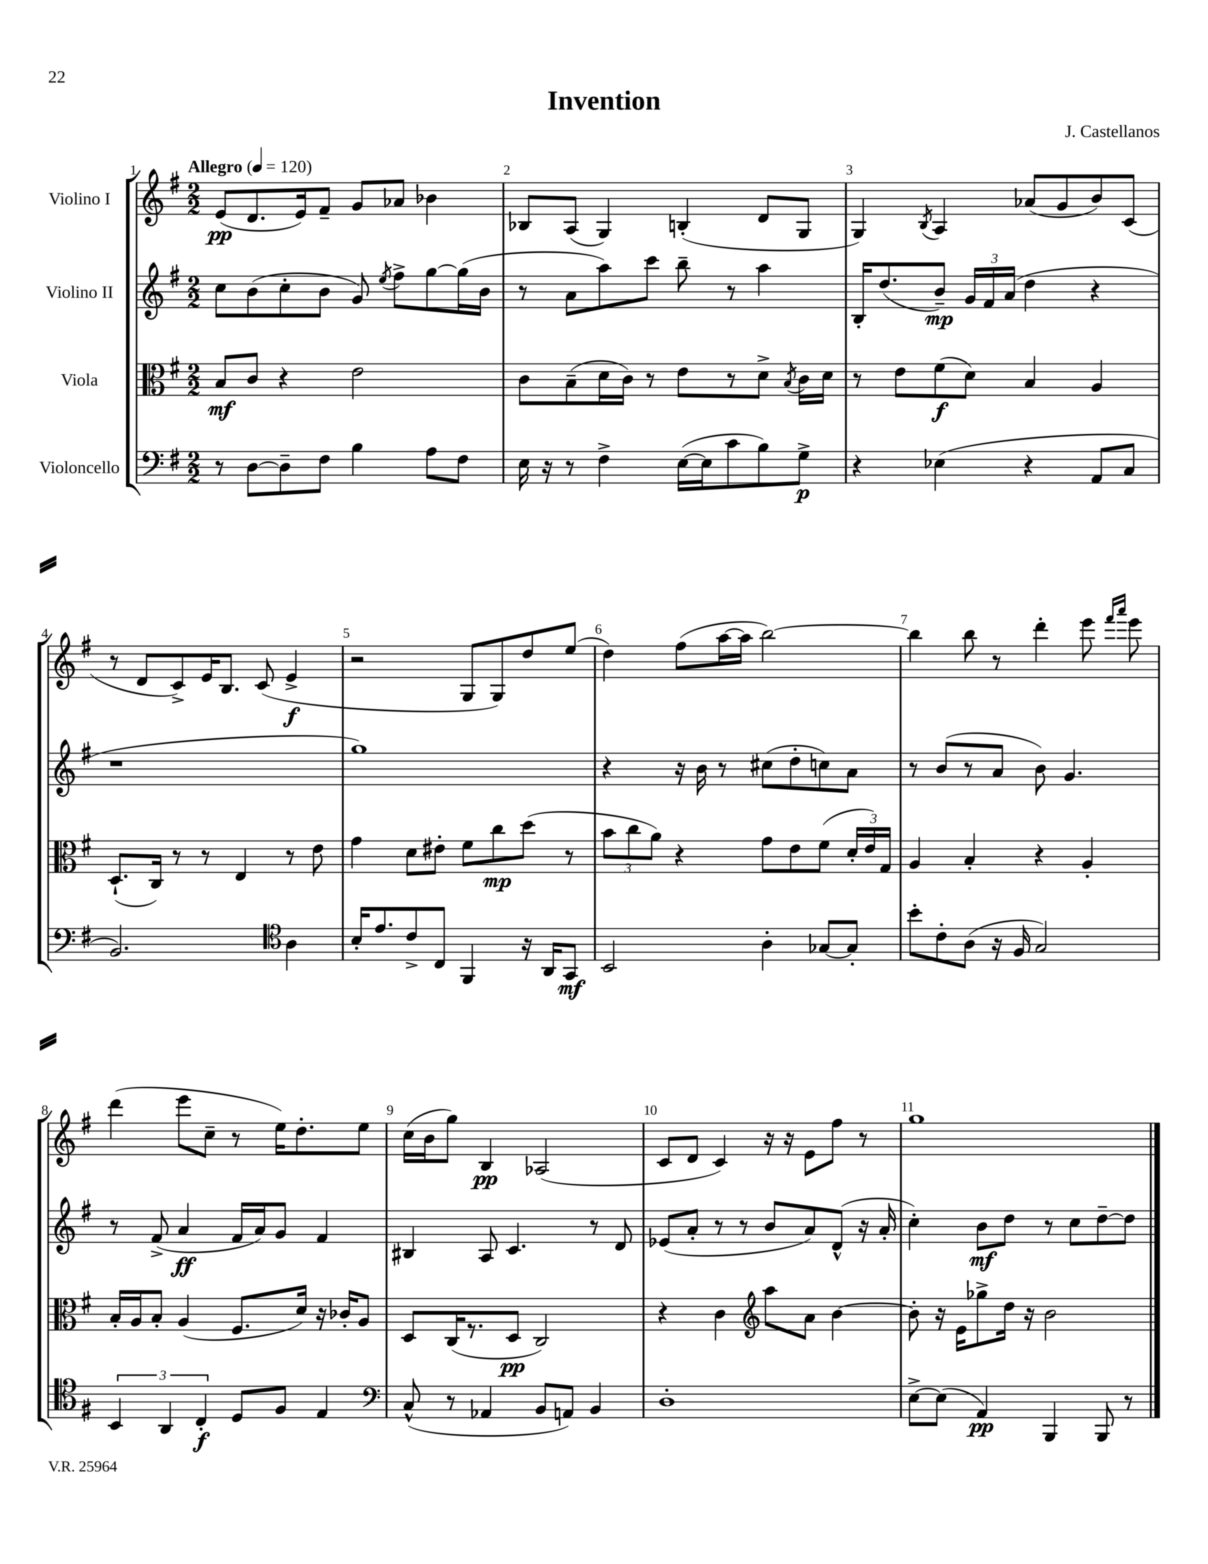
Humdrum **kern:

**kern	**dynam	**kern	**dynam	**kern	**dynam	**kern	**dynam
*part4	*part4	*part3	*part3	*part2	*part2	*part1	*part1
*staff4	*staff4	*staff3	*staff3	*staff2	*staff2	*staff1	*staff1
*I"Violoncello	*	*I"Viola	*	*I"Violino II	*	*I"Violino I	*
*clefF4	*	*clefC3	*	*clefG2	*	*clefG2	*
*k[f#]	*	*k[f#]	*	*k[f#]	*	*k[f#]	*
*M2/2	*	*M2/2	*	*M2/2	*	*M2/2	*
*MM120	*	*MM120	*	*MM120	*	*MM120	*
=1	=1	=1	=1	=1	=1	=1	=1
!	!	!	!	!	!	!LO:TX:a:B:t=Allegro	!
8r	.	8B/L	mf	8cc\L	.	(8e/L	pp
[8D\L	.	8c/J	.	(8b\	.	8.d/	.
8D~\]	.	4r	.	8cc'\	.	.	.
.	.	.	.	.	.	16e/k)	.
8F#\J	.	.	.	8b\J	.	8f#~/J	.
4B\	.	2e\	.	8g/)	.	8g/L	.
.	.	.	.	8qee/	.	.	.
.	.	.	.	8ff#^\L	.	8a-X/J	.
8A\L	.	.	.	[8gg\	.	4b-X\	.
8F#\J	.	.	.	(16gg\L]	.	.	.
.	.	.	.	16b\JJ	.	.	.
=2	=2	=2	=2	=2	=2	=2	=2
16E\	.	8c\L	.	8r	.	8B-X/L	.
16r	.	.	.	.	.	.	.
8r	.	(8B~\	.	8a\L	.	(8A/J	.
4F#^\	.	16d\L	.	8aa\)	.	4G/)	.
.	.	16c\JJ)	.	.	.	.	.
.	.	8r	.	8ccc\J	.	.	.
([16E\LL	.	8e\L	.	8bb~\	.	(4Bn'/	.
16E\J]	.	.	.	.	.	.	.
8c\	.	8r	.	8r	.	.	.
8B\)	.	8d^\J	.	4aa\	.	8d/L	.
.	.	8qB/	.	.	.	.	.
8G^\J	p	16c\LL	.	.	.	8G/J	.
.	.	16d\JJ	.	.	.	.	.
=3	=3	=3	=3	=3	=3	=3	=3
4r	.	8r	.	16B'/KL	.	4G/)	.
.	.	.	.	(8.dd/	.	.	.
.	.	8e\L	.	.	.	.	.
.	.	.	.	.	.	8qB/	.
(4E-X\	.	(8f#\	f	8b~/J)	mp	4A/	.
.	.	8d\J)	.	24g/LL	.	.	.
.	.	.	.	24f#/	.	.	.
.	.	.	.	(24a/JJ	.	.	.
4r	.	4B/	.	4dd\	.	(8a-X/L	.
.	.	.	.	.	.	8g/	.
8AA/L	.	4A/	.	4r	.	8b/)	.
8C/J	.	.	.	.	.	(8c/J	.
!!LO:LB:g=z
=4	=4	=4	=4	=4	=4	=4	=4
2.BB/)	.	(8.D`/L	.	1r	.	8r	.
.	.	.	.	.	.	8d/L	.
.	.	16C/Jk)	.	.	.	.	.
.	.	8r	.	.	.	8c^/)	.
.	.	8r	.	.	.	16e/K	.
.	.	.	.	.	.	8.B/J	.
.	.	4E/	.	.	.	.	.
.	.	.	.	.	.	(8c/	.
*clefC4	*	*	*	*	*	*	*
4A\	.	8r	.	.	.	4e^/	f
.	.	8e\	.	.	.	.	.
=5	=5	=5	=5	=5	=5	=5	=5
16B'/KL	.	4g\	.	1gg)	.	2r	.
8.e/	.	.	.	.	.	.	.
8c^/	.	8d\L	.	.	.	.	.
8C/J	.	8e#X'\J	.	.	.	.	.
4FF#/	.	8f#\L	.	.	.	8G/L	.
.	.	8cc\	mp	.	.	8G/)	.
16r	.	(8dd\J	.	.	.	8dd/	.
16AA/KL	.	.	.	.	.	.	.
8GG/J	mf	8r	.	.	.	(8ee/J	.
=6	=6	=6	=6	=6	=6	=6	=6
2BB/	.	12b\L	.	4r	.	4dd\)	.
.	.	12cc\	.	.	.	.	.
.	.	12a\J)	.	.	.	.	.
.	.	4r	.	16r	.	(8ff#\L	.
.	.	.	.	16b\	.	.	.
.	.	.	.	8r	.	[16aa\L	.
.	.	.	.	.	.	16aa\JJ]	.
4A'\	.	8g\L	.	(8cc#X\L	.	[2bb\)	.
.	.	8e\	.	8dd'\	.	.	.
[8G-X/L	.	(8f#\J	.	8ccn\)	.	.	.
8G-'/J]	.	24d'/LL	.	8a\J	.	.	.
.	.	24e/)	.	.	.	.	.
.	.	24G/JJ	.	.	.	.	.
=7	=7	=7	=7	=7	=7	=7	=7
8b'\L	.	4A/	.	8r	.	4bb\]	.
8c'\	.	.	.	(8b/L	.	.	.
(8A\J	.	4B'/	.	8r	.	8bb\	.
16r	.	.	.	8a/J	.	8r	.
16F#/	.	.	.	.	.	.	.
2G/)	.	4r	.	8b\)	.	4ddd'\	.
.	.	.	.	4.g/	.	.	.
.	.	4A'/	.	.	.	8eee\	.
.	.	.	.	.	.	16qqfff#/LL	.
.	.	.	.	.	.	16qqaaa/JJ	.
.	.	.	.	.	.	8eee\	.
!!LO:LB:g=z
=8	=8	=8	=8	=8	=8	=8	=8
6BB/	.	16B'/LL	.	8r	.	(4ddd\	.
.	.	16A/J	.	.	.	.	.
.	.	8B'/J	.	(8f#^/	.	.	.
6AA/	.	.	.	.	.	.	.
.	.	(4A/	.	4a/	ff	8eee\L	.
6C'/	f	.	.	.	.	.	.
.	.	.	.	.	.	8cc~\J	.
8D/L	.	8.F#/L	.	16f#/LL	.	8r	.
.	.	.	.	16a/J)	.	.	.
8F#/J	.	.	.	8g/J	.	16ee\KL)	.
.	.	16d/Jk)	.	.	.	8.dd'\	.
4E/	.	16r	.	4f#/	.	.	.
.	.	16c-X'/KL	.	.	.	.	.
.	.	8A/J	.	.	.	8ee\J	.
=9	=9	=9	=9	=9	=9	=9	=9
*clefF4	*	*	*	*	*	*	*
(8C^^/	.	8D/L	.	4B#X/	.	(16cc\LL	.
.	.	.	.	.	.	16b\J	.
8r	.	(16C/K	.	.	.	8gg\J)	.
.	.	8.r	.	.	.	.	.
4AA-X/	.	.	.	8A/	.	4B/	pp
.	.	8D/J	pp	4.c/	.	.	.
8BB/L	.	2C/)	.	.	.	(2A-X/	.
8AAn/J)	.	.	.	.	.	.	.
4BB/	.	.	.	8r	.	.	.
.	.	.	.	8d/	.	.	.
=10	=10	=10	=10	=10	=10	=10	=10
1D'	.	4r	.	(8e-X/L	.	8c/L	.
.	.	.	.	8a'/J	.	8d/J	.
.	.	4c\	.	8r	.	4c/)	.
.	.	.	.	8r	.	.	.
*	*	*clefG2	*	*	*	*	*
.	.	8aa\L	.	8b/L	.	16r	.
.	.	.	.	.	.	16r	.
.	.	8a\J	.	8a/)	.	8e\L	.
.	.	[4b\	.	(8d^^/J	.	8ff#\J	.
.	.	.	.	16r	.	8r	.
.	.	.	.	16a'/	.	.	.
=11	=11	=11	=11	=11	=11	=11	=11
[8E^\L	.	8b'\]	.	4cc'\)	.	1gg	.
(8E\J]	.	16r	.	.	.	.	.
.	.	16e\KL	.	.	.	.	.
4AA/)	pp	8gg-X^\	.	8b\L	mf	.	.
.	.	16dd\Jk	.	8dd\J	.	.	.
.	.	16r	.	.	.	.	.
4BBB/	.	2b\	.	8r	.	.	.
.	.	.	.	8cc\L	.	.	.
8BBB/	.	.	.	[8dd~\	.	.	.
8r	.	.	.	8dd\J]	.	.	.
==	==	==	==	==	==	==	==
*-	*-	*-	*-	*-	*-	*-	*-
